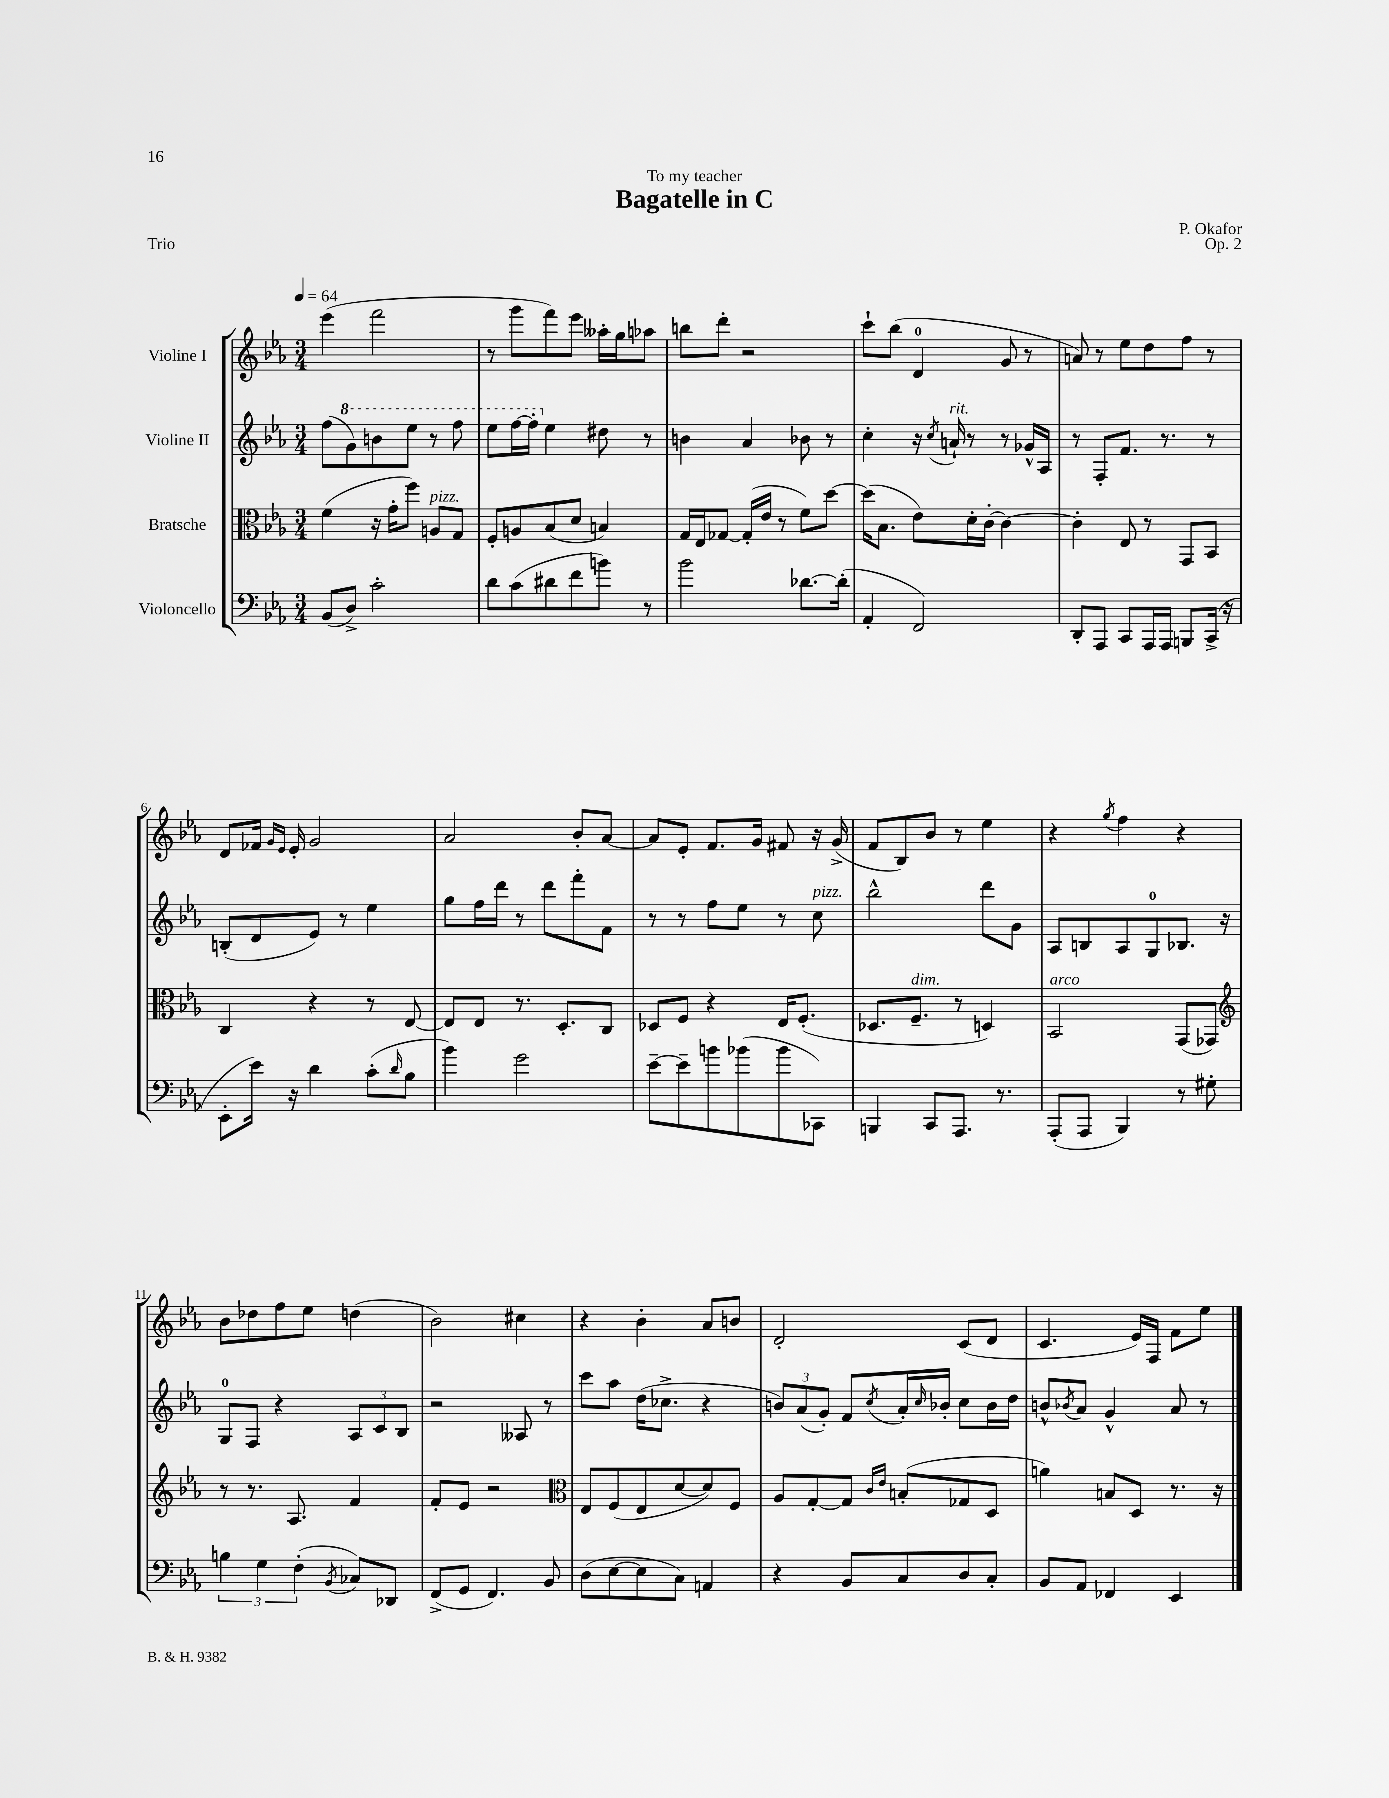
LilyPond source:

\header { title = "Bagatelle in C" composer = "P. Okafor" dedication = "To my teacher" opus = "Op. 2" piece = "Trio" }
<<
\new StaffGroup <<
\new Staff = "s0" \with { instrumentName = "Violine I" } {
    \clef treble \key ees \major \numericTimeSignature \time 3/4 \tempo 4 = 64
    ees'''4( f'''2 |
    r8 g'''8 f'''8) ees'''8 aeses''16-. g''16 aes''8 |
    b''8 d'''8-. r2 |
    c'''8-! bes''8( d'4-0 g'8 r8 |
    a'8) r8 ees''8 d''8 f''8 r8 |
    d'8 fes'16 \grace { g'16 ees'16 } ees'16-. g'2 |
    aes'2 bes'8-. aes'8~ |
    aes'8 ees'8-. f'8. g'16 fis'8 r16 g'16->( |
    f'8 bes8) bes'8 r8 ees''4 |
    r4 \acciaccatura { g''8 } f''4 r4 |
    bes'8 des''8 f''8 ees''8 d''4( |
    bes'2) cis''4 |
    r4 bes'4-. aes'8 b'8 |
    d'2-. c'8( d'8 |
    c'4. ees'16) f16 f'8 ees''8 \bar "|." |
}
\new Staff = "s1" \with { instrumentName = "Violine II" } {
    \clef treble \key ees \major \numericTimeSignature \time 3/4
    f''8( \ottava #1 g''8) b''8 ees'''8 r8 f'''8 |
    ees'''8 f'''16~ f'''16-. \ottava #0 ees''4 dis''8 r8 |
    b'4 aes'4 bes'8 r8 |
    c''4-. r16 \acciaccatura { c''8 } a'16-!^\markup { \italic "rit." } r8 r8 ges'16-^ aes16 |
    r8 f8-. f'8. r8. r8 |
    b8-.( d'8 ees'8) r8 ees''4 |
    g''8 f''16 d'''16 r8 d'''8 f'''8-. f'8 |
    r8 r8 f''8 ees''8 r8 c''8^\markup { \italic "pizz." } |
    bes''2-^ d'''8 g'8 |
    aes8 b8 aes8 g8-0 bes8. r16 |
    g8-0 f8 r4 \tuplet 3/2 { aes8 c'8 bes8 } |
    r2 aeses8 r8 |
    c'''8 aes''8 d''16( ces''8.-> r4 |
    \tuplet 3/2 { b'8) aes'8( g'8-.) } f'8 \acciaccatura { c''8 } aes'16-. \grace { c''16 } bes'16-. c''8 bes'16 d''16 |
    b'8-^ \acciaccatura { bes'8 } aes'8 g'4-^ aes'8 r8 \bar "|." |
}
\new Staff = "s2" \with { instrumentName = "Bratsche" } {
    \clef alto \key ees \major \numericTimeSignature \time 3/4
    f'4( r16 g'16-. f''8) a8^\markup { \italic "pizz." } g8 |
    f8-. a8 bes8( d'8 b4) |
    g16 ees16 ges8~ ges16-.( ees'16 r8 f'8) d''8~ |
    d''16( bes8. ees'8) d'16-. c'16~-. c'4~ |
    c'4-. ees8 r8 g,8 bes,8 |
    c4 r4 r8 ees8~ |
    ees8 ees8 r8. d8.-. c8 |
    des8 f8 r4 ees16 f8.-.( |
    des8. f8.--^\markup { \italic "dim." } r8 d4) |
    bes,2^\markup { \italic "arco" } g,8( ges,8) |
    \clef treble r8 r8. aes8. f'4 |
    f'8-. ees'8 r2 |
    \clef alto ees8 f8( ees8 d'8~ d'8) f8 |
    aes8 g8~-. g8 \grace { c'16 ees'16 } b8-.( ges8 d8 |
    a'4) b8 d8 r8. r16 \bar "|." |
}
\new Staff = "s3" \with { instrumentName = "Violoncello" } {
    \clef bass \key ees \major \numericTimeSignature \time 3/4
    bes,8( d8->) c'2-. |
    d'8 c'8( dis'8 f'8 b'8) r8 |
    bes'2 des'8.~ des'16-.( |
    aes,4-. f,2) |
    d,8-. aes,,8 c,8 aes,,16 aes,,16 b,,8 c,16->( r16 |
    ees,8-. ees'16) r16 d'4 c'8-.( \grace { d'16 } bes8 |
    bes'4) g'2 |
    ees'8~-- ees'8-- b'8 bes'8( bes'8 ces,8) |
    b,,4 c,8 aes,,8. r8. |
    aes,,8-.( aes,,8 bes,,4) r8 gis8-. |
    \tuplet 3/2 { b4 g4 f4-.( } \acciaccatura { bes,8 } ces8) des,8 |
    f,8->( g,8 f,4.) bes,8 |
    d8( ees8~ ees8 c8) a,4 |
    r4 bes,8 c8 d8 c8-. |
    bes,8 aes,8 fes,4 ees,4 \bar "|." |
}
>>
>>
